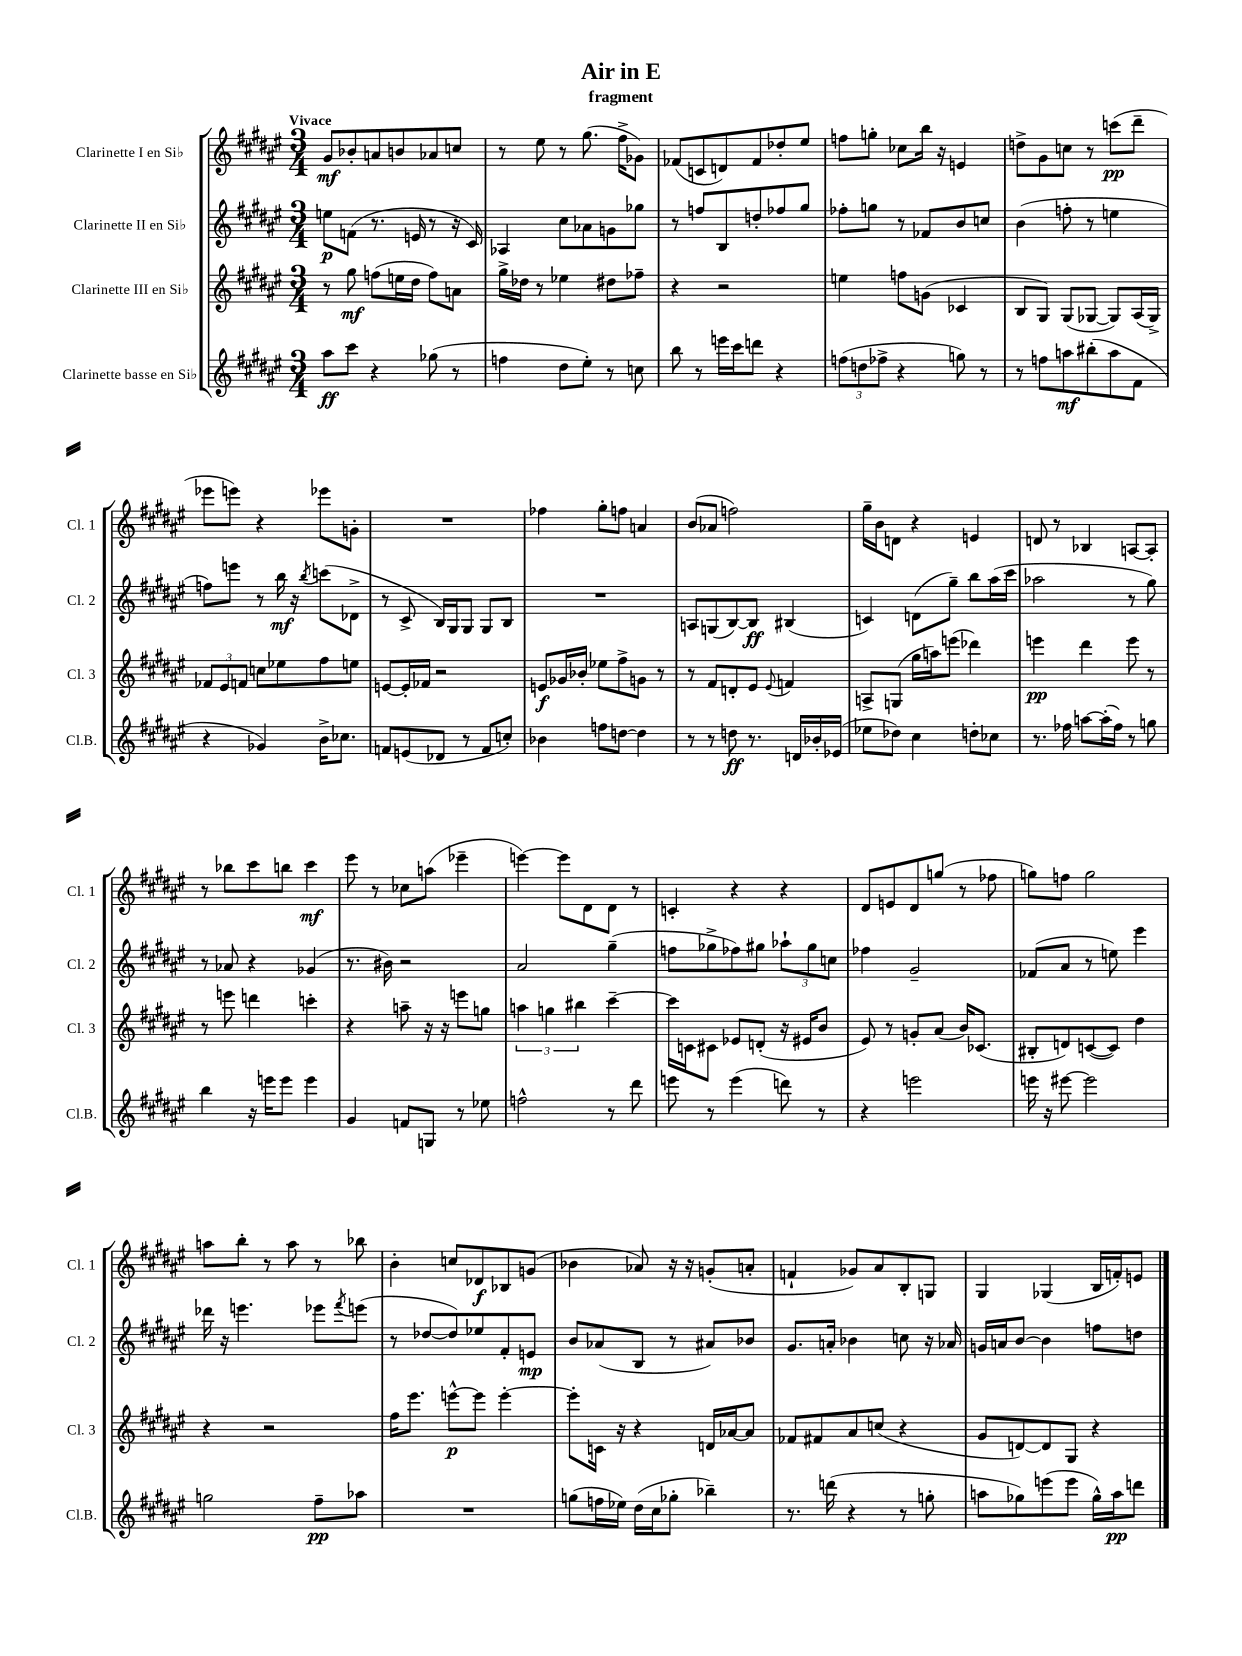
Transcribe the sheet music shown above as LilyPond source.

\header { title = "Air in E" subtitle = "fragment" }
<<
\new StaffGroup <<
\new Staff = "s0" \with { instrumentName = "Clarinette I en Sib" shortInstrumentName = "Cl. 1" } {
    \clef treble \key fis \major \numericTimeSignature \time 3/4 \tempo "Vivace"
    gis'8\mf bes'8-. a'8 b'8 aes'8 c''8 |
    r8 eis''8 r8 gis''8.( fis''16-> ges'8) |
    fes'8( c'8 d'8) fes'8 des''8-. eis''8 |
    f''8 g''8-. ces''8 b''16 r16 e'4 |
    d''8-> gis'8 c''8 r8 c'''8\pp( dis'''8-- |
    ees'''8 e'''8) r4 ees'''8 g'8-. |
    R2. |
    fes''4 gis''8-. f''8 a'4 |
    b'8( aes'8 f''2) |
    gis''16-- b'16 d'8 r4 e'4 |
    d'8 r8 bes4 a8~ a8-. |
    r8 bes''8 cis'''8 b''8 cis'''4\mf |
    eis'''8 r8 ces''8 a''8( ees'''4-- |
    e'''4~) e'''8 dis'8 dis'8 r8 |
    c'4-. r4 r4 |
    dis'8 e'8 dis'8 g''8( r8 fes''8 |
    g''8) f''8 g''2 |
    a''8 b''8-. r8 a''8 r8 bes''8 |
    b'4-. c''8 des'8\f bes8 g'8( |
    bes'4 aes'8) r16 r16 g'8-.( a'8-. |
    f'4-! ges'8) ais'8 b8-. g8 |
    gis4 ges4( b16 f'16-.) e'8 \bar "|." |
}
\new Staff = "s1" \with { instrumentName = "Clarinette II en Sib" shortInstrumentName = "Cl. 2" } {
    \clef treble \key fis \major \numericTimeSignature \time 3/4
    e''8\p f'8( r8. e'16 r8 r16 cis'16) |
    aes4 cis''8 aes'8 g'8 ges''8 |
    r8 f''8 b8 d''8-. fes''8 gis''8 |
    fes''8-. g''8 r8 fes'8 b'8 c''8 |
    b'4( f''8-. r8 e''4 |
    f''8) e'''8 r8 b''16\mf r16 \acciaccatura { b''8 } c'''8( des'8-> |
    r8 cis'8-> b16) gis16 gis8 gis8 b8 |
    R2. |
    a8 g8( b8~) b8\ff bis4( |
    c'4) d'8( gis''8--) b''8 ais''16( cis'''16 |
    aes''2 r8 gis''8) |
    r8 aes'8 r4 ges'4( |
    r8. bis'16) r2 |
    ais'2 gis''4--( |
    f''8 ges''8-> fes''8) gis''8 \tuplet 3/2 { aes''8-! gis''8 c''8 } |
    fes''4 gis'2-- |
    fes'8( ais'8 r8 e''8) eis'''4 |
    des'''16 r16 e'''4. ees'''8 \acciaccatura { fis'''8 } e'''8( |
    r8 des''8~ des''8) ees''8 fis'8-. e'8\mp |
    b'8 aes'8( b8 r8 ais'8) bes'8 |
    gis'8. a'16-. bes'4 c''8 r16 aes'16 |
    g'16 a'16 b'8~ b'4 f''8 d''8 \bar "|." |
}
\new Staff = "s2" \with { instrumentName = "Clarinette III en Sib" shortInstrumentName = "Cl. 3" } {
    \clef treble \key fis \major \numericTimeSignature \time 3/4
    r8 gis''8\mf f''8( e''16 dis''16 f''8) a'8 |
    gis''16-> des''16 r8 ees''4 dis''8 fes''8-- |
    r4 r2 |
    e''4 f''8 g'8( ces'4 |
    b8 gis8) gis8( ges8~ ges8) ais16( ges16->) |
    \tuplet 3/2 { fes'8 eis'8 f'8 } c''8 ees''8 fis''8 e''8 |
    e'8~ e'16-. fes'16 r2 |
    e'8\f ges'16 bes'16-. ees''8 fis''8-> g'8 r8 |
    r8 fis'8 d'8-. eis'8 \appoggiatura { eis'8 } f'4 |
    a8-> g8( gis''16 a''16) e'''8( des'''4) |
    e'''4\pp dis'''4 e'''8 r8 |
    r8 e'''8 d'''4 c'''4-. |
    r4 a''8-- r16 r16 e'''8 g''8 |
    \tuplet 3/2 { a''4 g''4 bis''4 } cis'''4~-- |
    cis'''16 c'16 cis'8 ees'8 d'8-.( r16 eis'16 b'8 |
    eis'8) r8 g'8-. ais'8( b'16) ces'8.( |
    bis8-. d'8) c'8~( c'8) dis''4 |
    r4 r2 |
    fis''16 eis'''8. e'''8~-^\p e'''8 e'''4~-. |
    e'''8-. c'16 r16 r4 d'16 aes'16~ aes'8 |
    fes'8 fis'8 ais'8 c''8( r4 |
    gis'8 d'8~) d'8 gis8 r4 \bar "|." |
}
\new Staff = "s3" \with { instrumentName = "Clarinette basse en Sib" shortInstrumentName = "Cl.B." } {
    \clef treble \key fis \major \numericTimeSignature \time 3/4
    ais''8\ff cis'''8 r4 ges''8( r8 |
    f''4 dis''8 eis''8-.) r8 c''8 |
    b''8 r8 e'''16 cis'''16 d'''8 r4 |
    \tuplet 3/2 { f''8( d''8 fes''8-> } r4 g''8) r8 |
    r8 f''8 a''8\mf bis''8-.( a''8 fis'8 |
    r4 ges'4) b'16-> ces''8. |
    f'8 e'8( des'8 r8 f'8 c''8-.) |
    bes'4 f''8 d''8~ d''4 |
    r8 r8 d''8\ff r8. d'16 bes'16-. ees'16( |
    ees''8 des''8) cis''4 d''8-. ces''8 |
    r8. fes''16 a''8~ a''16-.( fes''16) r8 g''8 |
    b''4 r16 e'''16 e'''8 e'''4 |
    gis'4 f'8 g8 r8 ees''8 |
    f''2-^ r8 dis'''8 |
    e'''8 r8 e'''4( d'''8) r8 |
    r4 e'''2 |
    e'''16 r16 eis'''8~ eis'''2 |
    g''2 fis''8--\pp aes''8 |
    R2. |
    g''8( f''16 ees''16) dis''16( cis''16 ges''8-. bes''4--) |
    r8. d'''16( r4 r8 g''8-. |
    a''8 ges''8) e'''8( e'''8 ges''16-^) a''16\pp d'''8 \bar "|." |
}
>>
>>
\layout { \context { \Score \remove "Bar_number_engraver" } }
